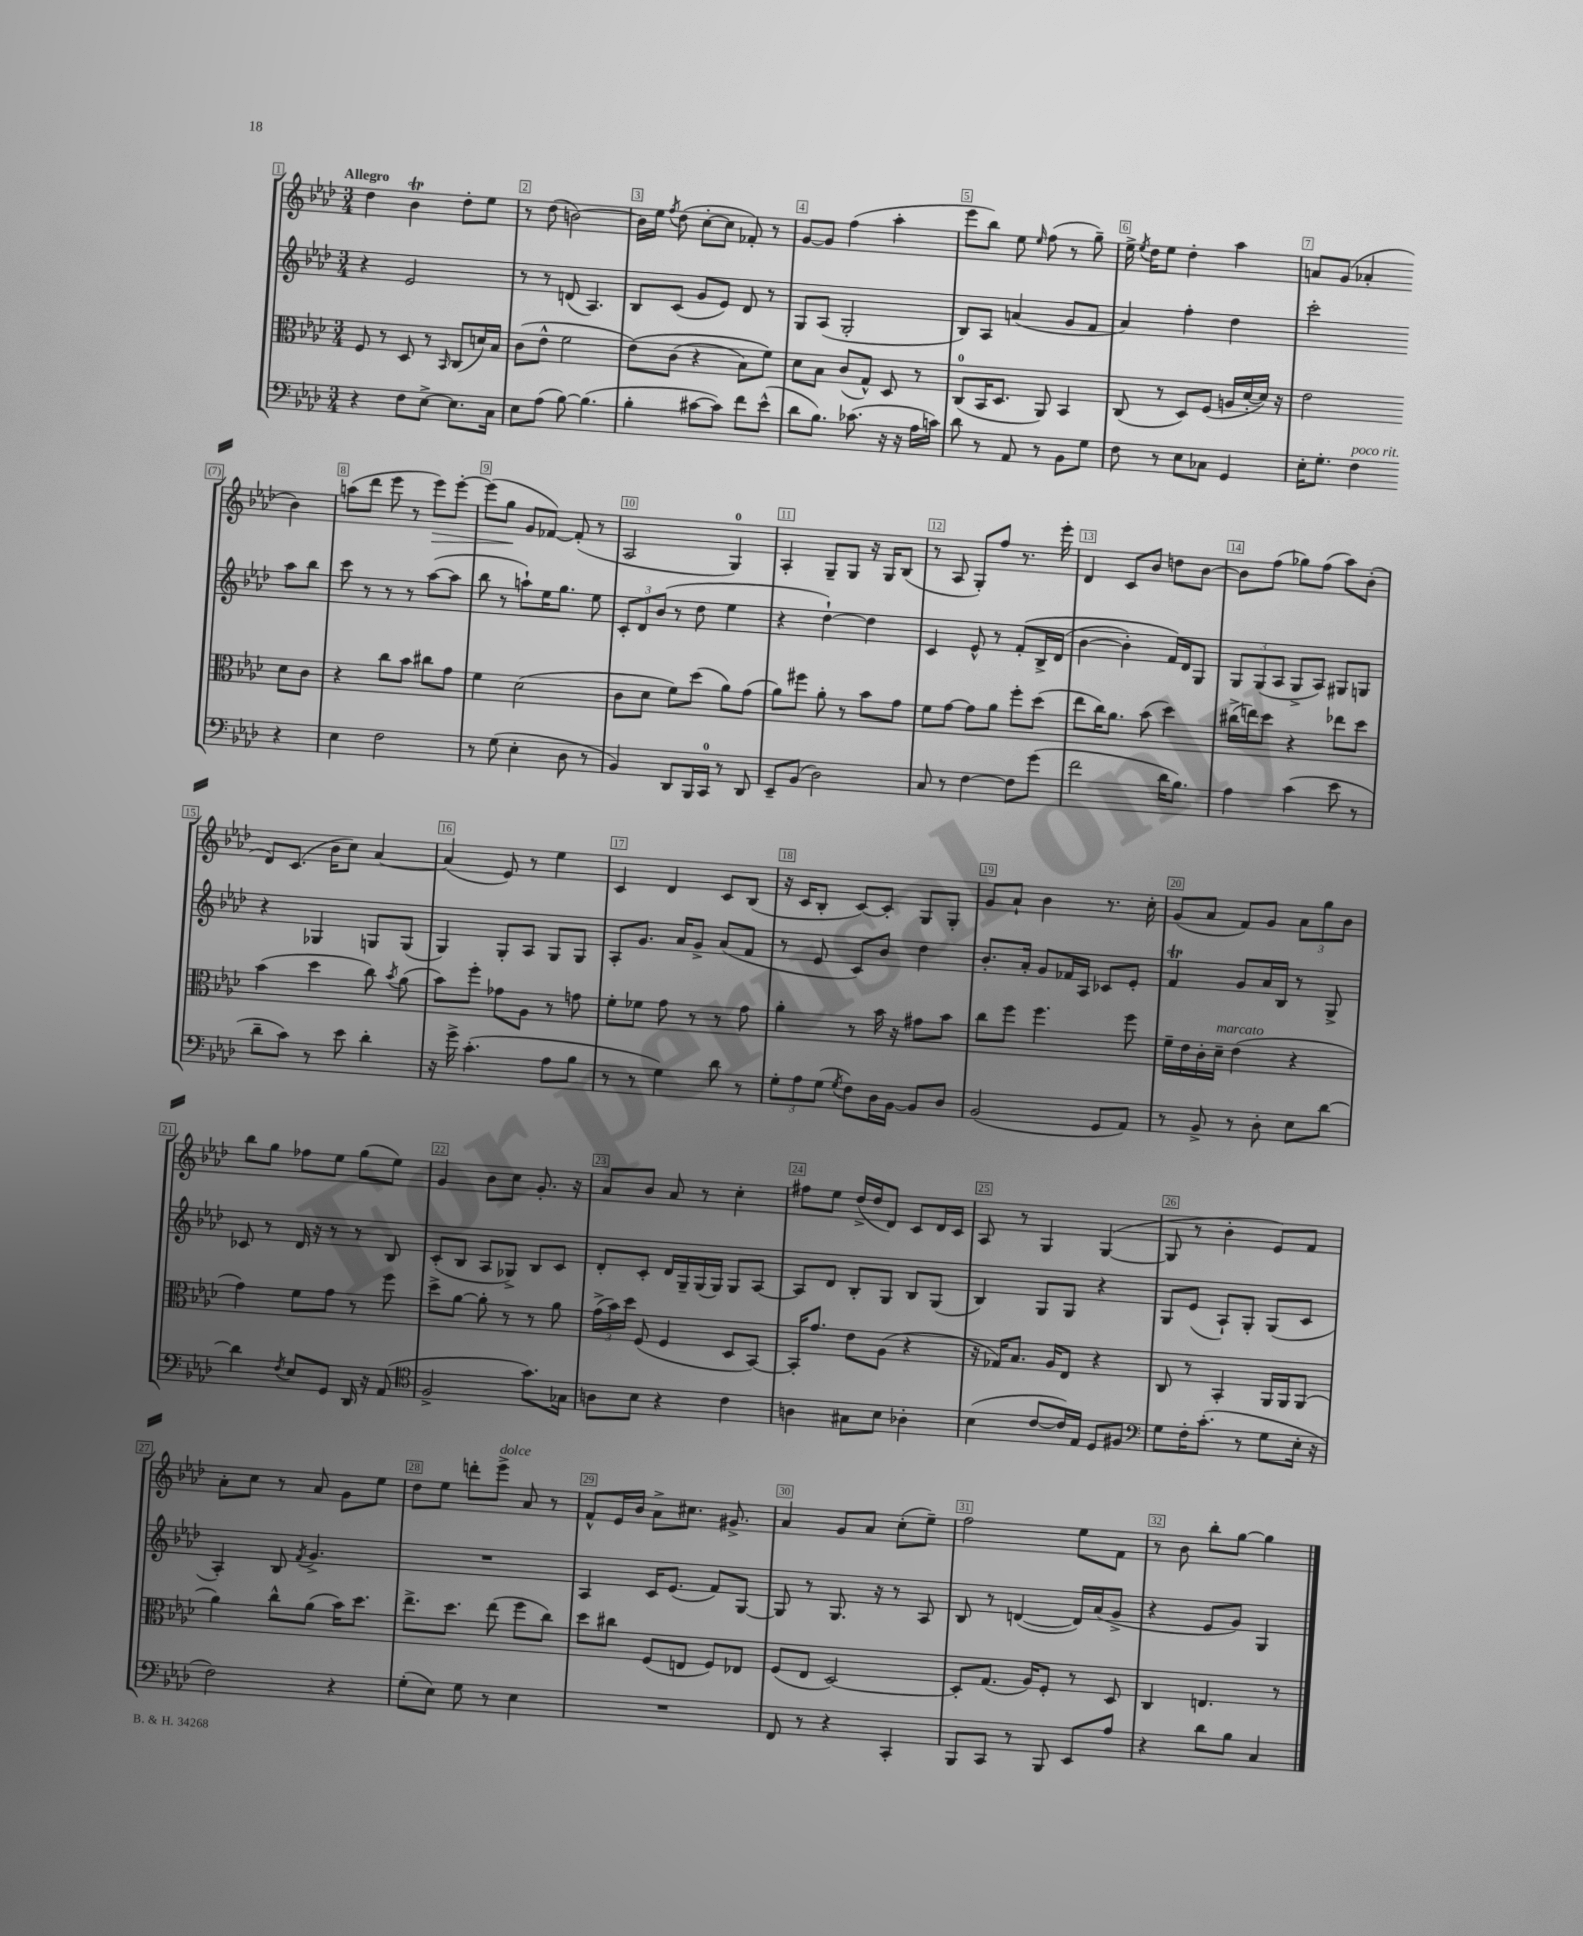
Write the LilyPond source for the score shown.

<<
\new StaffGroup <<
\new Staff = "s0" {
    \clef treble \key aes \major \numericTimeSignature \time 3/4 \tempo "Allegro"
    \autoBeamOff des''4 bes'4\trill des''8[-. ees''8] |
    r8 des''8( b'2~) |
    b'16[ ees''16] \acciaccatura { f''8 } des''8( c''8[~-. c''8] fes'8-.) r8 |
    g'8[~ g'8] f''4( aes''4-. |
    ees'''8[ bes''8]) ees''8 \grace { ees''16 } f''8( r8 g''8--) |
    ees''16-> \acciaccatura { ees''8 } des''16[ ees''8] des''4-. aes''4 |
    a'8[ g'8]( aes'4-. bes'4) |
    a''8[( des'''8] ees'''8 r8 ees'''8[\>) ees'''8]~-. |
    ees'''8[( g''8]\! g'8[ fes'8]~) fes'8-.( r8 |
    aes2 g4-0) |
    aes4-. g8[-- g8] r16 g16[ bes8]( |
    r8 aes8 g8[-.) f''8] r8. ees'''16-. |
    des'4 c'8[ bes'8] d''8[ bes'8]~ |
    bes'8[ f''8]( ges''8[) f''8]( aes''8[) bes'8]-.( |
    des'8[) c'8.]( bes'16[ c''8]) aes'4~ |
    aes'4( ees'8) r8 ees''4 |
    c'4 des'4 c'8[ bes8]( |
    r16 c'16[ bes8]-. c'8[~) c'8]-. g8[ g8]-. |
    g'8[ aes'8]-! bes'4 r8. c''16-. |
    g'8[( aes'8] f'8[) g'8] \tuplet 3/2 { aes'8[ g''8 bes'8] } |
    bes''8[ g''8] fes''8[ ees''8] g''8[( ees''8]) |
    g'4 bes'8[ c''8] g'8.-. r16 |
    aes'8[ bes'8] aes'8 r8 c''4-. |
    fis''8[ ees''8] des''16[->( des''16 des'8]) c'8[ des'16 c'16] |
    aes8 r8 g4 g4~( |
    g8 r8 bes'4-. ees'8[) f'8] |
    aes'8[-. c''8] r8 aes'8 g'8[ ees''8] |
    des''8[ ees''8] d'''8[-. ees'''8]->^\markup { \italic "dolce" } aes'8 r8 |
    f'8[-^ ees'16 bes'16] aes'8[-> cis''8.] gis'8.-> |
    aes'4 g'8[ aes'8] c''8[-.( ees''8]--) |
    f''2 ees''8[ f'8] |
    r8 bes'8 bes''8[-. g''8]~ g''4 \bar "|." |
}
\new Staff = "s1" {
    \clef treble \key aes \major \numericTimeSignature \time 3/4
    \autoBeamOff r4 ees'2 |
    r8 r8 d'8( aes4.) |
    bes8[ c'8]( g'8[ ees'8]) des'8 r8 |
    g8[ aes8]( g2-. |
    bes8[) aes8] a'4( g'8[ f'8] |
    aes'4) f''4-. des''4 |
    c'''2-. aes''8[ bes''8] |
    c'''8 r8 r8 r8 aes''8[~( aes''8] |
    bes''8 r8 a''8[-!) ees''16 g''8.] ees''8 |
    \tuplet 3/2 { c'8[-. des'8 bes'8]( } r8 des''8 ees''4 |
    r4 des''4~-!) des''4 |
    c'4 ees'8-^ r8 f'8[-.\( bes16-> des'16]( |
    bes'4~ bes'4-.) f'16[\) des'16 g8] |
    \tuplet 3/2 { g8[ g8( aes8] } g8[-> aes8]) gis8[ g8] |
    r4 ges4 g8[ g8]( |
    g4) g8[-. aes8] g8[ g8] |
    aes8[-. g'8.] aes'16[ g'8]-> aes'8[( f'8] |
    r8 ees'8 c'8[) bes'8] des''4 |
    bes'8.[-. aes'16]-. g'8[ fes'16 aes16] ces'8[ ees'8]-. |
    f'4\trill g'8[ aes'16 bes16] r8 g8-> |
    ces'8 r8 des'16 r16 r8 r8 bes8 |
    c'8[-.( bes8] aes8[ ges8]->) bes8[ c'8] |
    des'8[-. c'8]-. des'16[ g16-- g16( g16]) g8[ aes8]~ |
    aes8[ des'8] bes8[-. g8] bes8[ g8]( |
    bes4) g8[ g8] r4 |
    g8[ ees'8]( aes8[-!) g8]-. g8[( c'8] |
    aes4-.) bes8 \acciaccatura { f'8 } g'4.-> |
    R2. |
    aes4 c'16[ ees'8.]( f'8[) g8]~ |
    g8 r8 g8. r16 r8 aes8 |
    bes8 r8 d'4~( d'16[) aes'16( g'8]-> |
    r4 ees'8[ g'8]) g4 \bar "|." |
}
\new Staff = "s2" {
    \clef alto \key aes \major \numericTimeSignature \time 3/4
    \autoBeamOff f8 r8 des8 r8 \grace { bes,16 } c8[( d'16) bes16] |
    c'8[( ees'8]-^ f'2 |
    ees'8[)\( c'8]( r4 bes8[) f'8]\) |
    des'8[ bes8] c'8[( g8]-^) des8 r8 |
    c8[-0( bes,16 des8.] aes,8) bes,4 |
    c8( r8 des8[) f8]( a16[ des'16~-. des'16]) r16 |
    ees'2 des'8[ c'8] |
    r4 c''8[ bes'8] cis''8[ g'8] |
    f'4 des'2( |
    c'8[ des'8] f'8[) des''8]( aes'8[) g'8]( |
    aes'8[) fis''8] aes'8-. r8 bes'8[ g'8] |
    f'8[ g'8]~ g'8[ aes'8] f''8[-. des''8]( |
    ees''8[ c''16) aes'8.] bes'8( des''4) |
    cis''16[->( e''16) des''8] r4 ees''8[ des''8] |
    bes'4( des''4 c''8) \acciaccatura { bes'8 } aes'8( |
    bes'8[) f''8]-. ges'8[ aes8] r8 g'8 |
    f'8[-. fes'8] g'8 r8 r8 g'8 |
    aes'4-. r8 bes'16 r16 gis'8[ bes'8] |
    c''8[ f''8] f''4. f''8 |
    f'16[-- ees'16 c'16-. des'16]--^\markup { \italic "marcato" } ees'4( r4 |
    g'4) f'8[ g'8] r8 f''8 |
    des''8[-> aes'8]~ aes'8-. r8 r8 aes'8 |
    \tuplet 3/2 { g'16[->( bes'16) des''16] } f8( f4 des8[ bes,8]~) |
    bes,16[-. g'8.] ees'8[ aes8]( r4 |
    r16 ges16[) bes8.] aes16[ ees8] r4 |
    c8 r8 bes,4-. aes,16[ aes,16 aes,8]( |
    aes'4) c''8[-^ aes'8]( bes'16[) des''8.] |
    ees''8.[-> des''8.] ees''8( f''8[ c''8]) |
    des''8[ cis''8] f8[( e8] f8[) ees8] |
    f8[( ees8] des2~) |
    des8[-. g8.]( aes16[) f8]-. r8 des8 |
    c4 e4. r8 \bar "|." |
}
\new Staff = "s3" {
    \clef bass \key aes \major \numericTimeSignature \time 3/4
    \autoBeamOff r4 f8[ ees8]~-> ees8.[ c16] |
    ees8[ aes8]( bes8~) bes4.( |
    bes4-. cis'8[~ cis'8]) f'8[ ees'8]-^( |
    des'8[ bes8.]) ces'8.( r16 r16 aes16[ c'16]) |
    des'8 r8 aes,8 r8 bes,8[ g8] |
    f8 r8 ees8[ ces8] g,4 |
    ees16[-. g8.]-. f4^\markup { \italic "poco rit." } r4 |
    ees4 f2 |
    r8 g8( ees4-. des8 r8 |
    bes,4) des,8[ bes,,16 c,16]-0 r8 des,8 |
    ees,8[-- bes,8]( des2) |
    c8 r8 f4~ f8[ g'8]( |
    f'2 des'16[ bes8.]) |
    aes4 c'4( ees'8 r8 |
    des'8[-- c'8]) r8 ees'8 des'4-. |
    r16 g'16-> c'4.-.( aes8[ bes8] |
    r8 r8 g4) des'8 r8 |
    \tuplet 3/2 { g8[-. aes8 g8]( } \acciaccatura { g8 } f8[) des16 bes,16]~ bes,8[ des8] |
    bes,2( g,8[ aes,8]) |
    r8 bes,8-> r8 des8-. ees8[ des'8]~ |
    des'4 \acciaccatura { f8 } ees8[ g,8] des,16 r16 aes,8( |
    \clef tenor f2-> g'8.[) ges16] |
    a8[ bes8] r4 c'4 |
    a4 gis8[ bes8] aes4-. |
    bes4( c'8[~ c'16) ees16] des8[ fis8] |
    \clef bass g8[ f16-. c'8.]-.( r8 g8[ ees16]-. r16 |
    f2) r4 |
    g8[-.( ees8]) g8 r8 ees4 |
    R2. |
    f,8 r8 r4 c,4-. |
    bes,,8[ c,8] r8 bes,,8 ees,8[ aes8] |
    r4 des'8[ bes8] c4 \bar "|." |
}
>>
>>
\layout { \context { \Score \override BarNumber.break-visibility = ##(#f #t #t) barNumberVisibility = #all-bar-numbers-visible \override BarNumber.stencil = #(make-stencil-boxer 0.1 0.3 ly:text-interface::print) } }
